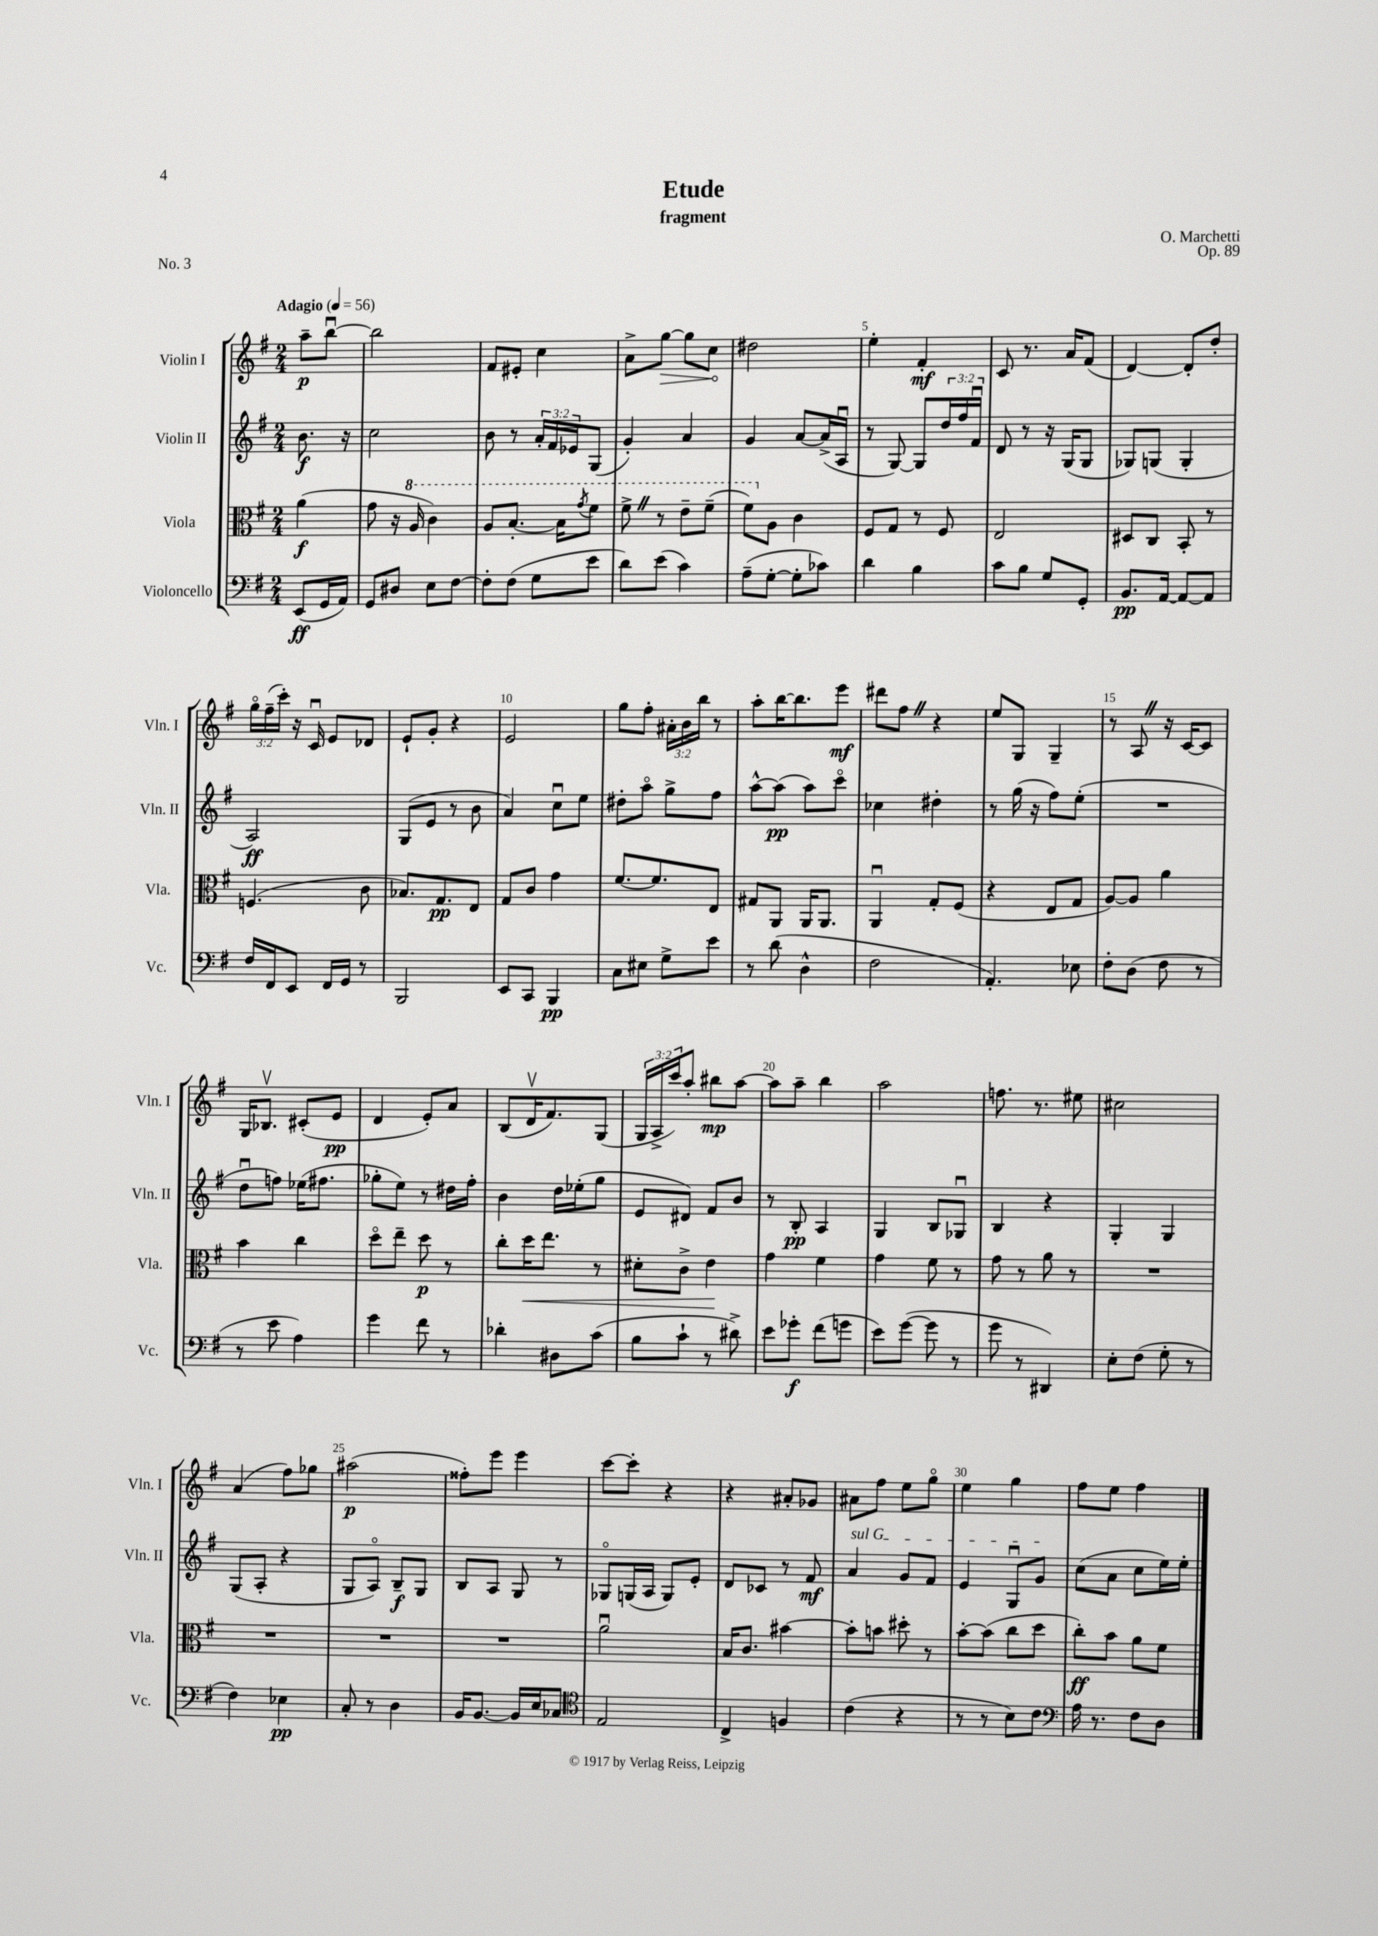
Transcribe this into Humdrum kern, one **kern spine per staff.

**kern	**dynam	**kern	**dynam	**kern	**dynam	**kern	**dynam
*part4	*part4	*part3	*part3	*part2	*part2	*part1	*part1
*staff4	*staff4	*staff3	*staff3	*staff2	*staff2	*staff1	*staff1
*I"Violoncello	*	*I"Viola	*	*I"Violin II	*	*I"Violin I	*
*I'Vc.	*	*I'Vla.	*	*I'Vln. II	*	*I'Vln. I	*
*clefF4	*	*clefC3	*	*clefG2	*	*clefG2	*
*k[f#]	*	*k[f#]	*	*k[f#]	*	*k[f#]	*
*M2/4	*	*M2/4	*	*M2/4	*	*M2/4	*
*MM56	*	*MM56	*	*MM56	*	*MM56	*
=	=	=	=	=	=	=	=
!	!	!	!	!	!	!LO:TX:a:B:t=Adagio	!
(8EE/L	ff	(4a\	f	8.b\	f	8aa~\L	p
16GG/L	.	.	.	.	.	[8bbu\J	.
16AA/JJ)	.	.	.	16r	.	.	.
=1	=1	=1	=1	=1	=1	=1	=1
8GG/L	.	8g\	.	2cc\	.	2bb\]	.
8D#X/J	.	16r	.	.	.	.	.
*	*	*8va	*	*	*	*	*
.	.	16a/	.	.	.	.	.
8E\L	.	4cc\)	.	.	.	.	.
[8F#\J	.	.	.	.	.	.	.
=2	=2	=2	=2	=2	=2	=2	=2
8F#'\L]	.	8a/L	.	8b\	.	8f#/L	.
(8F#\J	.	[8.b'/J	.	8r	.	8e#X'/J	.
8G\L	.	.	.	24a'/LL	.	4cc\	.
.	.	.	.	24f#/	.	.	.
.	.	16b\KL]	.	.	.	.	.
.	.	.	.	24e-X/J	.	.	.
.	.	8qgg/	.	.	.	.	.
8e\J	.	8ff#\J	.	(8G/J	.	.	.
=3	=3	=3	=3	=3	=3	=3	=3
8d\L)	.	8ff#^Z\	.	4g'/)	.	8a^\L	.
!	!	!	!	!	!	!	!LO:HP:b
(8e\J	.	8r	.	.	.	[8gg\J	>
4c\)	.	8ee~\L	.	4a/	.	8gg\L]	.
.	.	(8ff#~\J	.	.	.	8cc\J	.
.	.	.	.	.	.	.	]
=4	=4	=4	=4	=4	=4	=4	=4
(8A~\L	.	8ff#\L)	.	4g/	.	2dd#X\	.
*	*	*X8va	*	*	*	*	*
[8G'\J	.	8A\J	.	.	.	.	.
8G'\L]	.	4c\	.	[8a/L	.	.	.
8c-X\J)	.	.	.	(16a^/L]	.	.	.
.	.	.	.	16Au/JJ	.	.	.
=5	=5	=5	=5	=5	=5	=5	=5
4d\	.	8F#/L	.	8r	.	4ee'\	.
.	.	8G/J	.	[8G/)	.	.	.
4B\	.	8r	.	8G/L]	.	4f#'/	mf
.	.	8F#/	.	24dd/L	.	.	.
.	.	.	.	24ff#/	.	.	.
.	.	.	.	24f#u/JJ	.	.	.
=6	=6	=6	=6	=6	=6	=6	=6
8c\L	.	2E/	.	8d/	.	8c/	.
8B\J	.	.	.	8r	.	8.r	.
8G/L	.	.	.	16r	.	.	.
.	.	.	.	(16G/KL	.	16a/KL	.
8GG'/J	.	.	.	8G/J	.	(8f#/J	.
=7	=7	=7	=7	=7	=7	=7	=7
8.BB/L	pp	8D#X/L	.	8G-X/L)	.	[4d/)	.
.	.	8C/J	.	(8Gn/J	.	.	.
[16AA/Jk	.	.	.	.	.	.	.
8AA/L_	.	8BB'/	.	4G'/	.	8d'/L]	.
8AA/J]	.	8r	.	.	.	8dd'/J	.
!!LO:LB:g=z
=8	=8	=8	=8	=8	=8	=8	=8
16F#/LL	.	(4.Fn/	.	2A/)	ff	24gg\LL	.
.	.	.	.	.	.	(24ff#~\	.
16FF#/J	.	.	.	.	.	.	.
.	.	.	.	.	.	24ccc'\JJ)	.
8EE/J	.	.	.	.	.	16r	.
.	.	.	.	.	.	16cu/	.
16FF#/LL	.	.	.	.	.	8e/L	.
16GG/JJ	.	.	.	.	.	.	.
8r	.	8c\	.	.	.	8d-X/J	.
=9	=9	=9	=9	=9	=9	=9	=9
2BBB/	.	8.B-X/L)	.	(8G/L	.	8e`/L	.
.	.	.	.	8e/J	.	8g'/J	.
.	.	8.G/	pp	.	.	.	.
.	.	.	.	8r	.	4r	.
.	.	8E/J	.	8b\	.	.	.
=10	=10	=10	=10	=10	=10	=10	=10
8EE/L	.	8G/L	.	4a/)	.	2e/	.
8CC/J	.	8c/J	.	.	.	.	.
4BBB/	pp	4g\	.	8ccu\L	.	.	.
.	.	.	.	8ee\J	.	.	.
=11	=11	=11	=11	=11	=11	=11	=11
8C\L	.	[8.f#/L	.	8dd#X'\L	.	8gg\L	.
8E#X\J	.	.	.	8aa\J	.	8ff#'\J	.
.	.	8.f#/]	.	.	.	.	.
8G^\L	.	.	.	8gg^\L	.	24a#X'\LL	.
.	.	.	.	.	.	24b\	.
.	.	.	.	.	.	24bb\JJ	.
8e\J	.	8E/J	.	8ff#\J	.	8r	.
=12	=12	=12	=12	=12	=12	=12	=12
8r	.	8G#X/L	.	[8aa^^\L	.	8aa'\L	.
(8d\	.	8AA/J	.	(8aa\J]	pp	[16bb\K	.
.	.	.	.	.	.	8.bb\]	.
4D^^\	.	16AA/KL	.	8aa\L)	.	.	.
.	.	8.AA/J	.	.	.	.	.
.	.	.	.	8ccc\J	.	8eee\J	mf
=13	=13	=13	=13	=13	=13	=13	=13
2F#\	.	4AAu/	.	4cc-X\	.	8ddd#X\L	.
.	.	.	.	.	.	8ff#Z\J	.
.	.	8G'/L	.	4dd#X'\	.	4r	.
.	.	(8F#/J	.	.	.	.	.
=14	=14	=14	=14	=14	=14	=14	=14
4.AA'/)	.	4r	.	8r	.	8ee/L	.
.	.	.	.	(16gg\	.	8G/J	.
.	.	.	.	16r	.	.	.
.	.	8E/L	.	8ff#\L)	.	4G~/	.
8E-X\	.	8G/J	.	(8ee'\J	.	.	.
=15	=15	=15	=15	=15	=15	=15	=15
8F#'\L	.	[8A/L)	.	2r	.	8r	.
(8D\J	.	8A/J]	.	.	.	8AZ/	.
8F#\	.	4a\	.	.	.	16r	.
.	.	.	.	.	.	[16c/KL	.
8r	.	.	.	.	.	8c/J]	.
!!LO:LB:g=z
=16	=16	=16	=16	=16	=16	=16	=16
8r	.	4b\	.	8ddu\L	.	16G/KL	.
.	.	.	.	.	.	8.B-Xv/J	.
8e\	.	.	.	8ffn\J)	.	.	.
4A\)	.	4cc\	.	(16ee-X\KL	.	(8c#X'/L	.
.	.	.	.	8.ff#X\J	.	.	.
.	.	.	.	.	.	8e/J	pp
=17	=17	=17	=17	=17	=17	=17	=17
4g\	.	8dd\L	.	8gg-X'\L	.	4d/	.
.	.	8ee~\J	.	8ee\J)	.	.	.
8f#\	.	8dd\	p	8r	.	8e'/L)	.
8r	.	8r	.	16dd#X\LL	.	8a/J	.
.	.	.	.	16ff#'\JJ	.	.	.
=18	=18	=18	=18	=18	=18	=18	=18
4d-X'\	.	8cc'\L	.	4b\	.	(8B/L	.
!	!	!	!LO:HP:b	!	!	!	!
.	.	16dd\K	<	.	.	16dv/K	.
.	.	8.ee\J	.	.	.	8.f#/)	.
8D#X\L	.	.	.	16dd\LL	.	.	.
.	.	.	.	(16ee-X'\J	.	.	.
(8c\J	.	8r	.	8gg\J	.	(8G/J	.
=19	=19	=19	=19	=19	=19	=19	=19
8B\L	.	8d#X'\L	.	8e/L	.	24G/LL	.
.	.	.	.	.	.	24A^/	.
.	.	.	.	.	.	24ccc/J)	.
8c`\J	.	8c^\J	.	8d#X/J)	.	8aa'/J	.
8r	.	4e\	.	8f#/L	.	8bb#X\L	mp
8d#X^\)	.	.	.	8b/J	.	[8aa\J	.
.	.	.	[	.	.	.	.
=20	=20	=20	=20	=20	=20	=20	=20
8e\L	.	4g\	.	8r	.	8aa\L]	.
8g-X'\J	f	.	.	8B'/	pp	8aa~\J	.
(8f#\L	.	4f#\	.	4A/	.	4bb\	.
8gn\J	.	.	.	.	.	.	.
=21	=21	=21	=21	=21	=21	=21	=21
8e\L)	.	4g\	.	4G/	.	2aa\	.
([8g\J	.	.	.	.	.	.	.
8g\]	.	8f#\	.	8B/L	.	.	.
8r	.	8r	.	8G-Xu/J	.	.	.
=22	=22	=22	=22	=22	=22	=22	=22
8g\	.	8g\	.	4B/	.	8.ffn\	.
8r	.	8r	.	.	.	.	.
.	.	.	.	.	.	8.r	.
4DD#X/)	.	8a\	.	4r	.	.	.
.	.	8r	.	.	.	8ee#X\	.
=23	=23	=23	=23	=23	=23	=23	=23
8E'\L	.	2r	.	4G'/	.	2cc#X\	.
(8F#\J	.	.	.	.	.	.	.
8G'\	.	.	.	4G/	.	.	.
8r	.	.	.	.	.	.	.
!!LO:LB:g=z
=24	=24	=24	=24	=24	=24	=24	=24
4F#\)	.	2r	.	(8G/L	.	(4a/	.
.	.	.	.	8A'/J	.	.	.
4E-X\	pp	.	.	4r	.	8ff#\L)	.
.	.	.	.	.	.	8gg-X\J	.
=25	=25	=25	=25	=25	=25	=25	=25
8C'/	.	2r	.	8G/L	.	(2aa#X\	p
8r	.	.	.	8A/J)	.	.	.
4D\	.	.	.	8B~/L	f	.	.
.	.	.	.	8G/J	.	.	.
=26	=26	=26	=26	=26	=26	=26	=26
16BB/KL	.	2r	.	8B/L	.	8ff##X'\L)	.
[8.BB/J	.	.	.	.	.	.	.
.	.	.	.	8A/J	.	8eee\J	.
16BB/LL]	.	.	.	8G/	.	4eee\	.
16E/J	.	.	.	.	.	.	.
8C-X/J	.	.	.	8r	.	.	.
=27	=27	=27	=27	=27	=27	=27	=27
*clefC4	*	*	*	*	*	*	*
2E/	.	2au\	.	8G-X/L	.	[8ccc\L	.
.	.	.	.	(16Gn/L	.	8ccc'\J]	.
.	.	.	.	16A/JJ	.	.	.
.	.	.	.	8G/L)	.	4r	.
.	.	.	.	8e'/J	.	.	.
=28	=28	=28	=28	=28	=28	=28	=28
4C^/	.	16B/KL	.	8d/L	.	4r	.
.	.	8.c/J	.	.	.	.	.
.	.	.	.	8c-X/J	.	.	.
4Fn/	.	[4b#X\	.	8r	.	8a#X'/L	.
.	.	.	.	8f#/	mf	8g-X/J	.
=29	=29	=29	=29	=29	=29	=29	=29
!	!	!	!	!LO:TX:a:i:t=sul G	!	!	!
(4c\	.	8b#'\L]	.	4a/	.	8a#X\L	.
.	.	8bn\J	.	.	.	8ff#\J	.
4r	.	8dd#X'\	.	8g/L	.	8ee\L	.
.	.	8r	.	8f#/J	.	8gg\J	.
=30	=30	=30	=30	=30	=30	=30	=30
8r	.	[8b'\L	.	4e/	.	4ee\	.
8r	.	(8b\J]	.	.	.	.	.
8B\L)	.	8cc\L	.	8Gu/L	.	4gg\	.
8c\J	.	8dd\J	.	8g/J	.	.	.
=31	=31	=31	=31	=31	=31	=31	=31
*clefF4	*	*	*	*	*	*	*
16A\	.	8cc'\L)	ff	(8cc\L	.	8ff#\L	.
8.r	.	.	.	.	.	.	.
.	.	8b\J	.	8a\J	.	8ee\J	.
8F#\L	.	8a\L	.	8cc\L	.	4ff#\	.
8D\J	.	8f#\J	.	16ee\L)	.	.	.
.	.	.	.	16ee'\JJ	.	.	.
==	==	==	==	==	==	==	==
*-	*-	*-	*-	*-	*-	*-	*-
